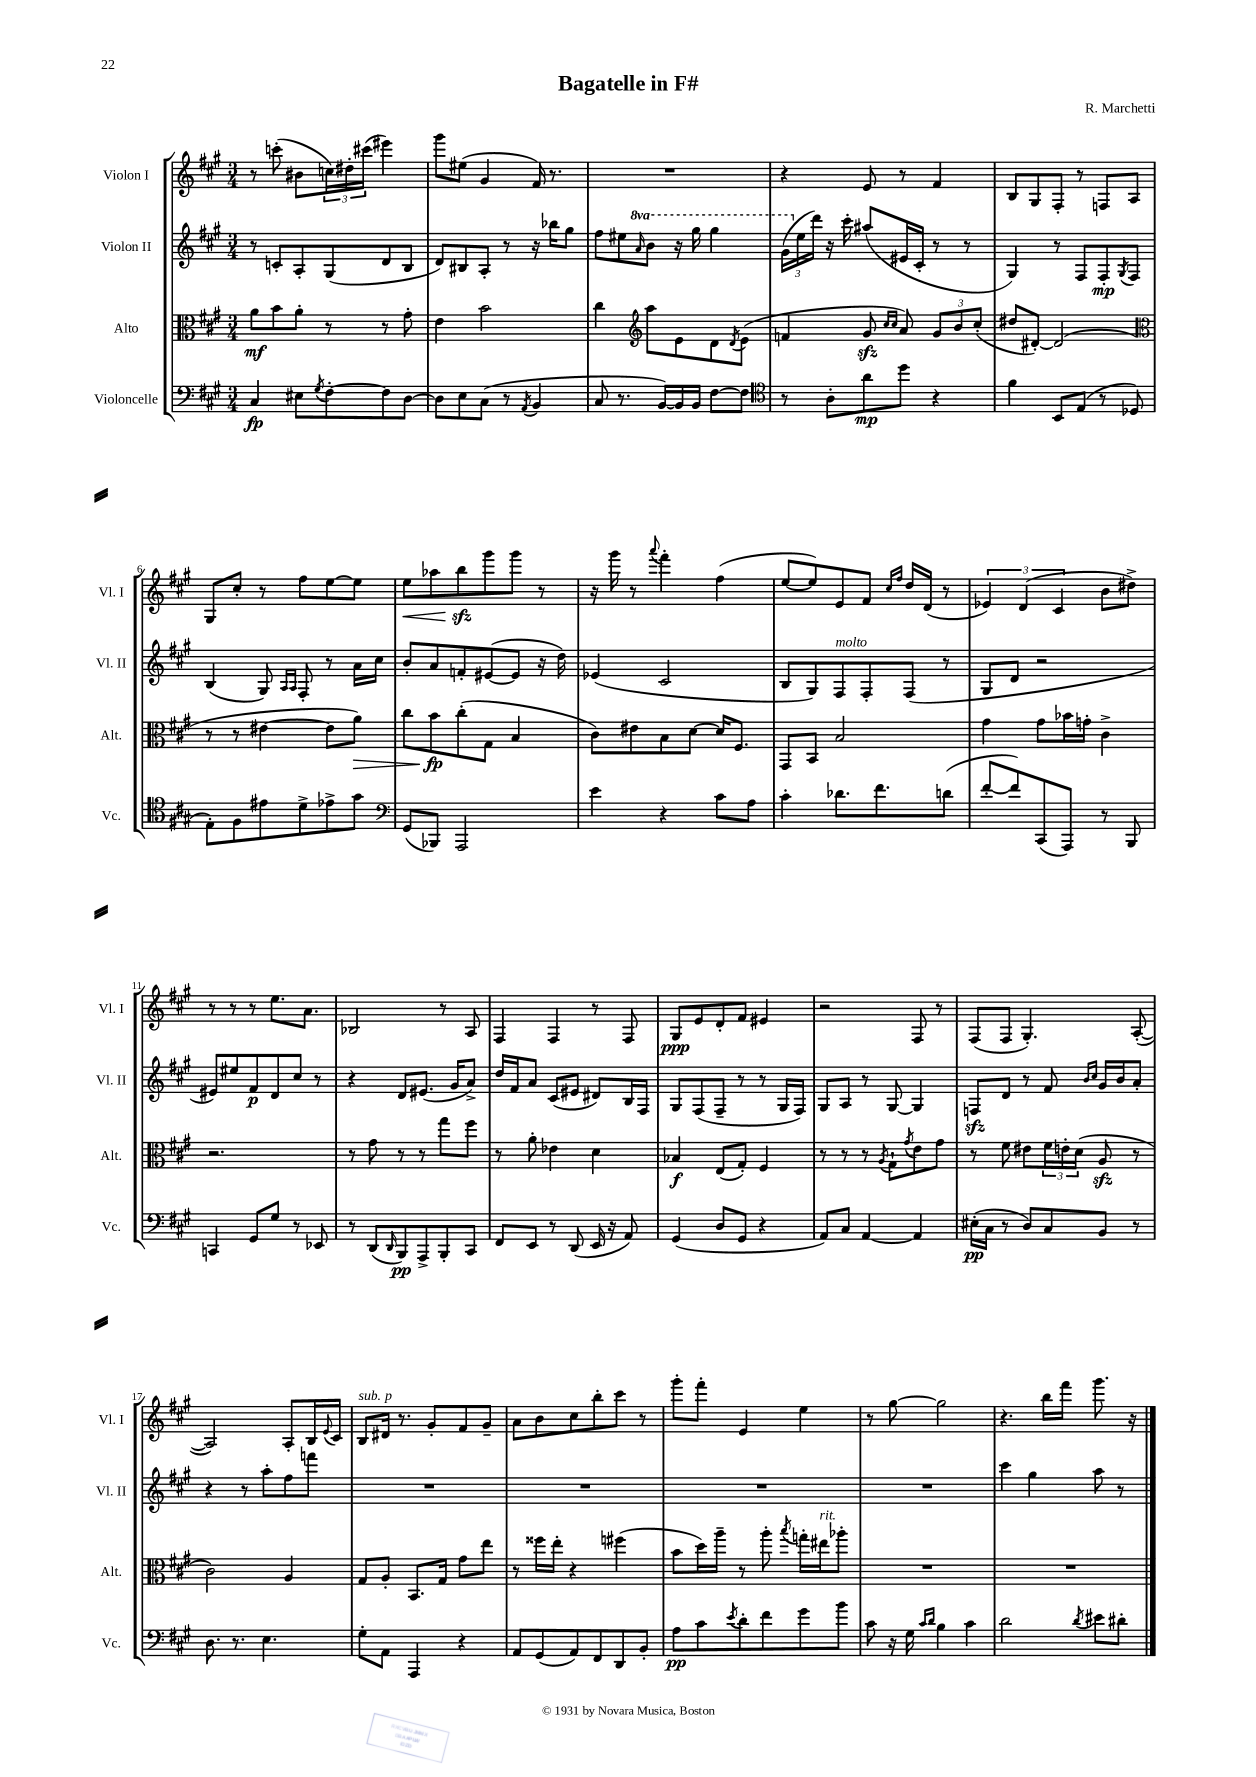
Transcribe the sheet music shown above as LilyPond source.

\header { title = "Bagatelle in F#" composer = "R. Marchetti" }
<<
\new StaffGroup <<
\new Staff = "s0" \with { instrumentName = "Violon I" shortInstrumentName = "Vl. I" } {
    \clef treble \key a \major \numericTimeSignature \time 3/4
    r8 c'''8-.( bis'8 \tuplet 3/2 { c''16) dis''16-. cis'''16( } eis'''4) |
    gis'''8 eis''8( gis'4 fis'16) r8. |
    R2. |
    r4 e'8 r8 fis'4 |
    b8 gis8 fis8-. r8 f8 a8 |
    gis8 cis''8-. r8 fis''8 e''8~ e''8 |
    e''8\< aes''8 b''8\sfz\! gis'''8 gis'''8 r8 |
    r16 gis'''16 r8 \appoggiatura { a'''8 } fis'''4-. fis''4( |
    e''8~ e''8) e'8 fis'8 \grace { cis''16 fis''16 } d''16 d'16( r8 |
    \tuplet 3/2 { ees'4) d'4( cis'4 } b'8 dis''8->) |
    r8 r8 r8 e''8. a'8. |
    bes2 r8 a8 |
    fis4 fis4 r8 fis8 |
    gis8\ppp e'8 d'8-. fis'8 eis'4 |
    r2 fis8 r8 |
    fis8( fis8 gis4.-.) a8~-.( |
    a2) a8-. b16 \appoggiatura { e'8 } cis'16 |
    b8^\markup { \italic "sub. p" } dis'16 r8. gis'8-. fis'8 gis'8-- |
    a'8 b'8 cis''8 b''8-. cis'''8 r8 |
    gis'''8-. fis'''8-. e'4 e''4 |
    r8 gis''8~ gis''2 |
    r4. b''16 fis'''16 gis'''8. r16 \bar "|." |
}
\new Staff = "s1" \with { instrumentName = "Violon II" shortInstrumentName = "Vl. II" } {
    \clef treble \key a \major \numericTimeSignature \time 3/4 \set Staff.ottavationMarkups = #ottavation-simple-ordinals
    r8 c'8-. a8-. gis8( d'8 b8 |
    d'8) bis8 a8-. r8 r16 bes''16 gis''8 |
    fis''8 eis''8 \ottava #1 \grace { a''16 } b''8 r16 gis'''16 gis'''4 |
    \tuplet 3/2 { gis''16( \ottava #0 e''16 d'''16) } r16 cis'''16-. ais''8( eis'16 cis'16-. r8 r8 |
    gis4) r8 fis8 fis8-.\mp \acciaccatura { gis8 } fis8 |
    b4( gis8) \grace { a16 a16 } fis8-. r8 a'16 cis''16 |
    b'8-. a'8 f'8-. eis'8~( eis'8 r16 d''16) |
    ees'4( cis'2 |
    b8 gis8) fis8^\markup { \italic "molto" } fis8-. fis8( r8 |
    gis8 d'8 r2 |
    eis'8) eis''8 fis'8\p d'8 cis''8 r8 |
    r4 d'8 eis'8.( gis'16 a'8->) |
    d''16 fis'16 a'8 cis'8( eis'8 dis'8) b16 fis16 |
    gis8 fis8( fis8-- r8 r8 gis16 fis16) |
    gis8 a8 r8 gis8~ gis4 |
    f8\sfz d'8 r8 fis'8 \grace { b'16 cis''16 } gis'16 b'16 a'8-. |
    r4 r8 a''8-. fis''8 f'''8 |
    R2. |
    R2. |
    R2. |
    R2. |
    cis'''4 gis''4 a''8 r8 \bar "|." |
}
\new Staff = "s2" \with { instrumentName = "Alto" shortInstrumentName = "Alt." } {
    \clef alto \key a \major \numericTimeSignature \time 3/4
    a'8\mf b'8 a'8-. r8 r8 gis'8-. |
    e'4 b'2 |
    cis''4 \clef treble a''8 e'8 d'8 \acciaccatura { d'8 } e'8( |
    f'4 gis'8\sfz \grace { cis''16 cis''16 } a'8) \tuplet 3/2 { gis'8 b'8 cis''8-.( } |
    dis''8 dis'8~-.) dis'2( |
    \clef alto r8 r8 eis'4~ eis'8 a'8\>) |
    cis''8 b'8\fp\! cis''8-.( gis8 b4 |
    cis'8) eis'8 b8 d'8~ d'16 fis8. |
    gis,8 b,8 b2 |
    gis'4 gis'8 bes'16 g'16-. cis'4-> |
    r2. |
    r8 gis'8 r8 r8 gis''8 fis''8 |
    r8 a'8-. ees'4 d'4 |
    bes4\f e8( gis8-.) fis4 |
    r8 r8 r8 \acciaccatura { a8 } gis8-! \acciaccatura { gis'8 } e'8 gis'8 |
    r8 fis'8 eis'8 \tuplet 3/2 { fis'16 e'16-. d'16( } a8\sfz r8 |
    cis'2) a4 |
    gis8 a8-. b,8. gis16 gis'8 e''8 |
    r8 fisis''16 e''16-. r4 fis''4( |
    b'8 d''16) a''16-- r8 a''8-. \acciaccatura { b''8 } g''16-. eis''16^\markup { \italic "rit." } aes''8-. |
    R2. |
    R2. \bar "|." |
}
\new Staff = "s3" \with { instrumentName = "Violoncelle" shortInstrumentName = "Vc." } {
    \clef bass \key a \major \numericTimeSignature \time 3/4
    cis4\fp eis8 \acciaccatura { gis8 } fis8~-. fis8 d8~ |
    d8 e8 cis8( r8 \acciaccatura { a,8 } b,4 |
    cis8 r8. b,16~) b,16 b,16 fis8~ fis8 |
    \clef tenor r8 a8-. a'8\mp d''8 r4 |
    fis'4 b,8 e8( r8 des8 |
    e8-.) fis8 eis'8 d'8-> ees'8-> gis'8 |
    \clef bass gis,8( bes,,8) a,,2 |
    e'4 r4 cis'8 a8 |
    cis'4-. des'8. fis'8. d'8( |
    fis'8~-. fis'8) cis,8( a,,8) r8 b,,8 |
    c,4 gis,8 gis8 r8 ees,8 |
    r8 d,8( \grace { d,16 } b,,8\pp) a,,8-> b,,8-. cis,8 |
    fis,8 e,8 r8 d,8( e,16 r16 a,8) |
    gis,4( d8 gis,8 r4 |
    a,8) cis8 a,4~ a,4 |
    eis16-.\pp( cis16 r8 d8) cis8 b,8 r8 |
    d8. r8. e4. |
    gis8-. a,8 a,,4 r4 |
    a,8 gis,8( a,8) fis,8 d,8 b,8-. |
    a8\pp cis'8 \acciaccatura { e'8 } d'8-. fis'8 gis'8 b'8 |
    cis'8 r16 gis16 \grace { cis'16 d'16 } b4 cis'4 |
    d'2 \acciaccatura { d'8 } eis'8 dis'8-. \bar "|." |
}
>>
>>
